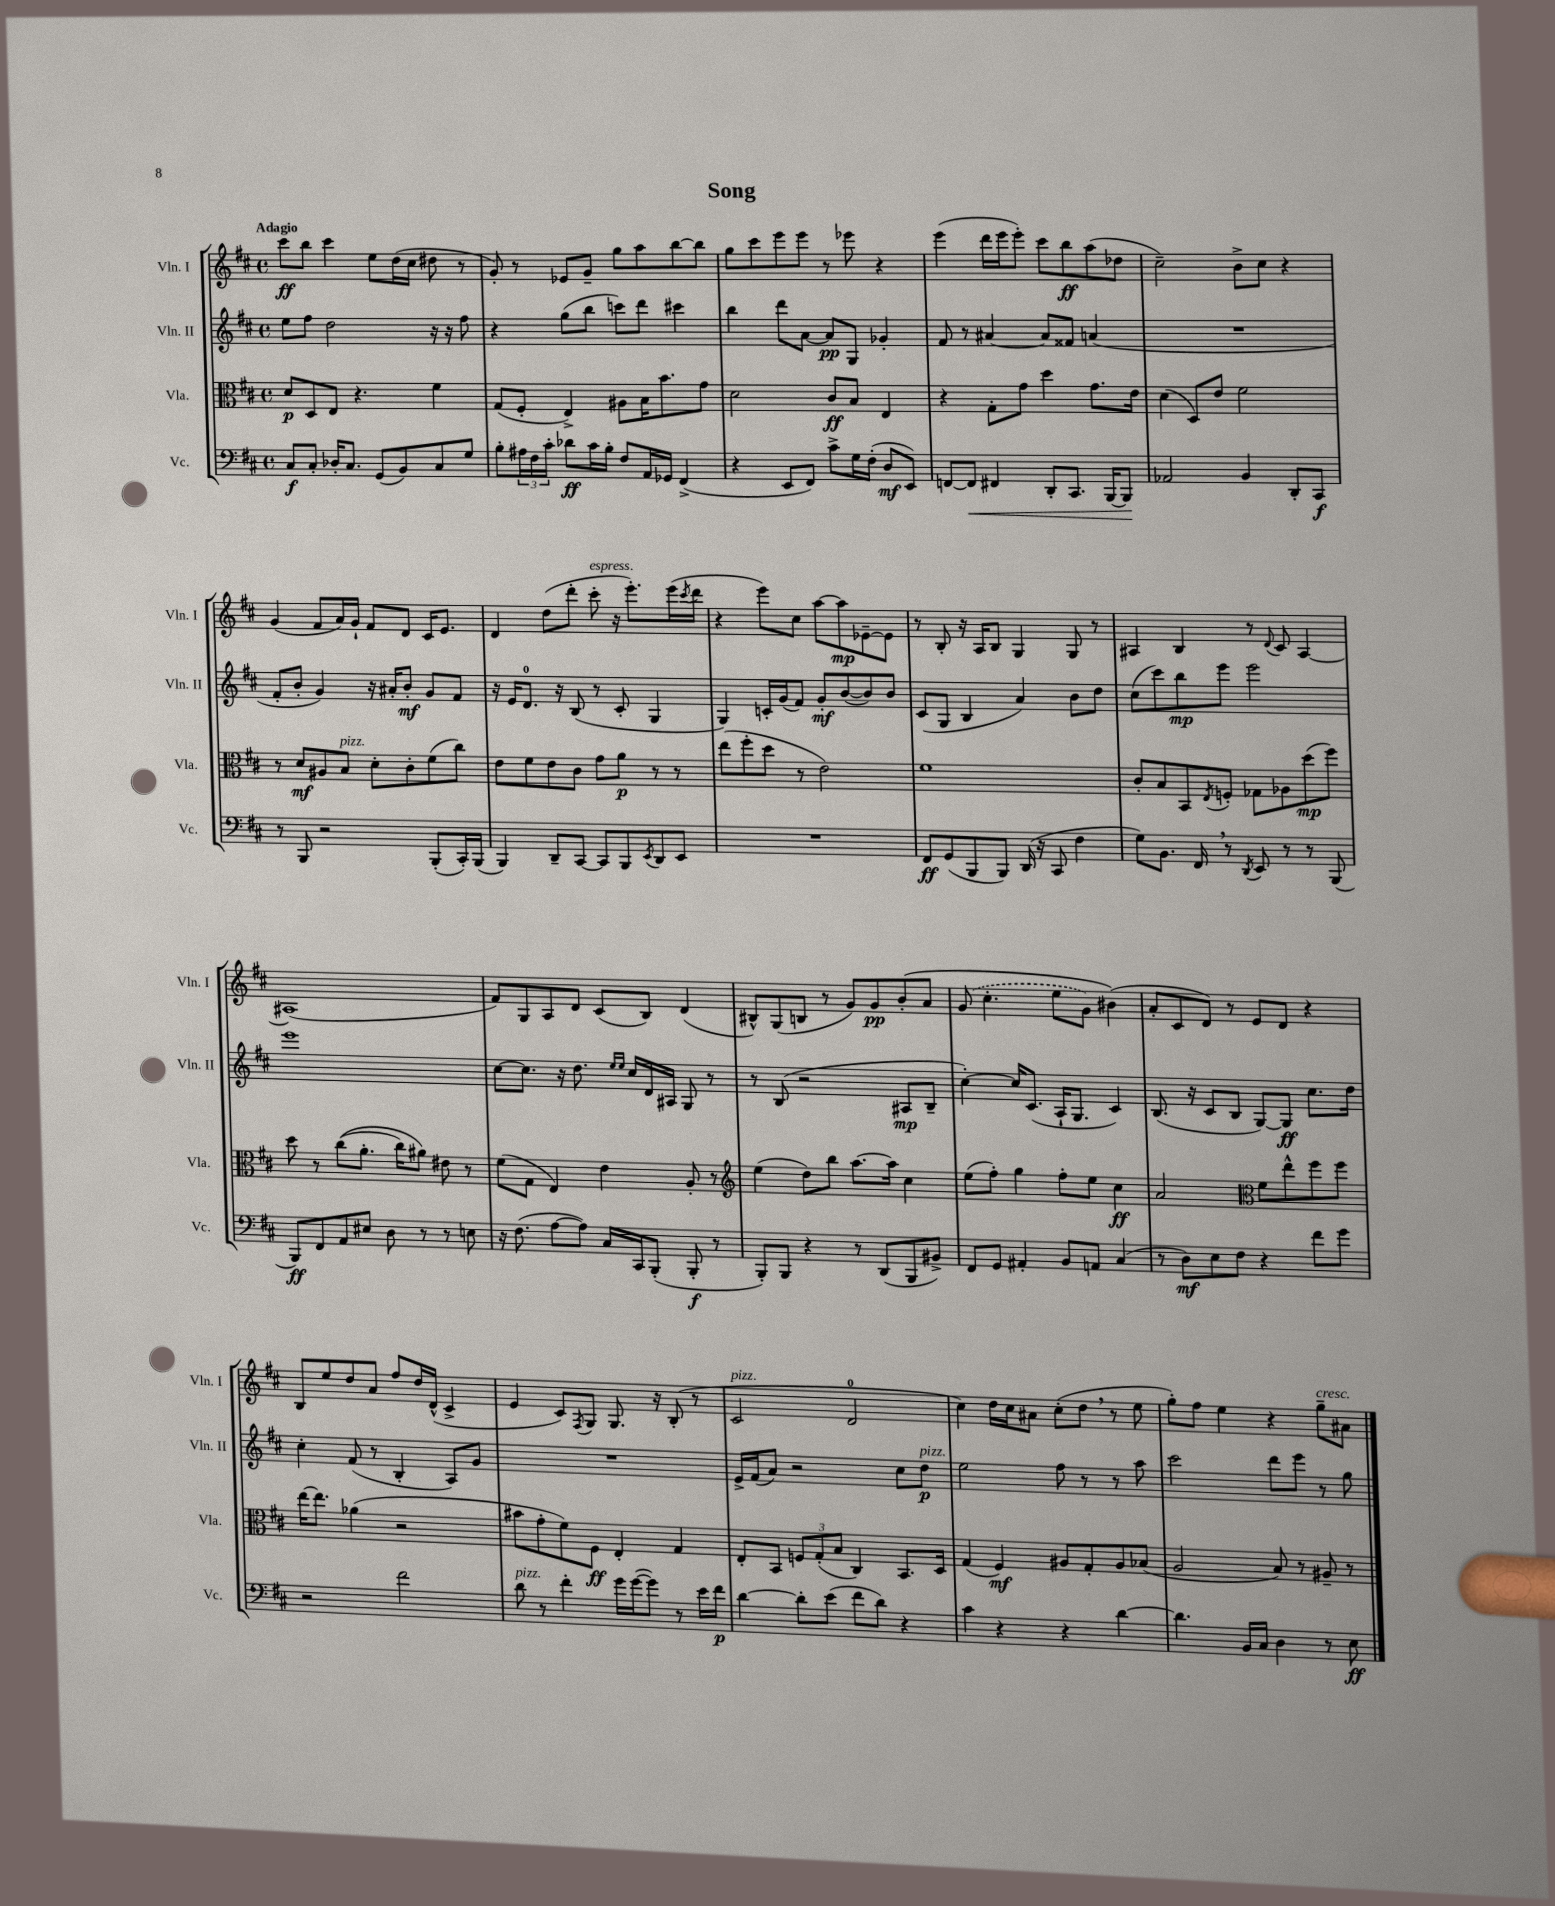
\header { title = "Song" }
<<
\new StaffGroup <<
\new Staff = "s0" \with { instrumentName = "Vln. I" shortInstrumentName = "Vln. I" } {
    \clef treble \key d \major \defaultTimeSignature \time 4/4 \tempo "Adagio"
    cis'''8\ff b''8 cis'''4 e''8 d''16( cis''16 dis''8 r8 |
    g'8-.) r8 ees'8 g'8-- g''8 a''8 b''8~ b''8 |
    g''8 cis'''8 e'''8 e'''8 r8 ees'''8 r4 |
    e'''4( d'''16 e'''16 e'''8-.) cis'''8 b''8\ff a''8( des''8 |
    cis''2--) b'8-> cis''8 r4 |
    g'4( fis'8 a'16) g'16-! fis'8 d'8 cis'16 e'8. |
    d'4 d''8( d'''8-. cis'''8-.^\markup { \italic "espress." } r16 e'''8.-.) e'''16( \acciaccatura { cis'''8 } d'''16 |
    r4 e'''8) cis''8 a''8~ a''8\mp ees'8~-- ees'8 |
    r8 b8-. r16 a16 b8 g4 g8 r8 |
    ais4 b4 r8 \appoggiatura { d'8 } cis'8 ais4~ |
    ais1( |
    fis'8) g8 a8 d'8 cis'8( b8) d'4( |
    bis8-^) g8( b8 r8 g'8) g'8\pp b'8-.\( a'8 |
    \once \slurDashed g'8( cis''4.-. e''8 g'8) bis'4(\) |
    a'8-. cis'8 d'8) r8 e'8 d'8 r4 |
    b8 e''8 d''8 a'8 fis''8 d''16 d'16-^( cis'4-> |
    e'4 cis'8) \acciaccatura { fis8 } g8 g8. r16 b8-.( r8 |
    cis'2^\markup { \italic "pizz." } d'2-0 |
    cis''4) d''16 cis''16 ais'8 cis''8-.( d''8 \breathe r8 e''8 |
    g''8-.) fis''8 e''4 r4 g''8--^\markup { \italic "cresc." } ais'8 \bar "|." |
}
\new Staff = "s1" \with { instrumentName = "Vln. II" shortInstrumentName = "Vln. II" } {
    \clef treble \key d \major \defaultTimeSignature \time 4/4
    e''8 fis''8 d''2 r16 r16 fis''8 |
    r4 g''8( b''8 c'''8) d'''8 cis'''4 |
    b''4 d'''8 a'8~ a'8\pp g8 ges'4-. |
    fis'8 r8 ais'4~ ais'8 fisis'8 a'4( |
    R1 |
    fis'8-. b'8-. g'4) r16 ais'16-. b'8-.\mf g'8 fis'8 |
    r16 e'16 d'8.-0 r16 b8( r8 cis'8-. g4 |
    g4) c'16-. g'16( fis'8) g'8-.\mf b'8~( b'8) b'8 |
    cis'8( g8 b4 a'4) b'8 d''8 |
    cis''8( cis'''8) b''8\mp e'''8 e'''2 |
    e'''1 |
    cis''8~ cis''8. r16 d''8. \grace { e''16 e''16 } cis''16 d'16 ais16 g8 r8 |
    r8 b8( r2 ais8\mp b8-- |
    cis''4~-.) cis''16 cis'8.( a16-! g8. cis'4) |
    b8.( r16 cis'8 b8 g8~) g8\ff cis''8. d''16 |
    cis''4-. fis'8( r8 b4-. a8) g'8 |
    R1 |
    e'16-> fis'16( a'8) r2 cis''8 d''8\p^\markup { \italic "pizz." } |
    e''2 fis''8 r8 r8 a''8 |
    cis'''2 d'''8 e'''8 r8 g''8 \bar "|." |
}
\new Staff = "s2" \with { instrumentName = "Vla." shortInstrumentName = "Vla." } {
    \clef alto \key d \major \defaultTimeSignature \time 4/4
    d'8\p d8 e8 r4. fis'4 |
    g8( fis8-. e4->) ais8 b16 b'8. g'8 |
    d'2 cis'8\ff b8 e4 |
    r4 g8-. g'8 d''4 g'8. e'16 |
    d'4( d8) e'8 fis'2 |
    r8 d'8\mf ais8 b8^\markup { \italic "pizz." } d'8-. cis'8-. fis'8( cis''8) |
    e'8 fis'8 e'8 cis'8 g'8 a'8\p r8 r8 |
    e''8( fis''8-. d''8 r8 e'2) |
    fis'1 |
    cis'8-. b8 b,8 \acciaccatura { e8 } f8-. ges8 aes8 d''8\mp( fis''8) |
    d''8 r8 cis''8(\( a'8.-. cis''16) ais'8\) eis'8 r8 |
    fis'8( g8 e4) e'4 a8-. r8 |
    \clef treble e''4( d''8) b''8 a''8.~ a''16 cis''4 |
    e''8( fis''8-.) g''4 fis''8-. e''8 cis''4\ff |
    a'2 \clef alto fis'8 e''8-^ fis''8 fis''8 |
    e''16~ e''8. aes'4( r2 |
    bis'8 g'8-. fis'8) fis8\ff e4-. g4 |
    e8-. b,8 \tuplet 3/2 { f8 g8-.( b8 } cis4) b,8. d16 |
    g4( fis4\mf) ais8 g8-. ais8 bes8( |
    a2 b8) r8 ais8-- r8 \bar "|." |
}
\new Staff = "s3" \with { instrumentName = "Vc." shortInstrumentName = "Vc." } {
    \clef bass \key d \major \defaultTimeSignature \time 4/4
    cis8\f cis8-. des16-. cis8. g,8( b,8) cis8 g8 |
    b8-. \tuplet 3/2 { ais16 fis16 cis'16-. } des'8\ff cis'16 b16-. fis8 a,16 ges,16 fis,4->( |
    r4 e,8 fis,8) cis'8-> g16 fis16-.( d8\mf e,8) |
    f,8~ f,8\< fis,4 d,8-. cis,8. b,,16~ b,,8\! |
    aes,2 b,4 d,8-. cis,8\f |
    r8 b,,8 r2 b,,8-.( cis,16-.) b,,16( |
    b,,4) d,8-- cis,8~ cis,8 b,,8 \acciaccatura { e,8 } d,8 e,8 |
    R1 |
    fis,8\ff g,8( b,,8 b,,8) d,16( r16 cis,8 fis4 |
    g8) b,8. fis,16 \breathe r8 \acciaccatura { d,8 } e,8 r8 r8 b,,8( |
    b,,8\ff) fis,8 a,8 eis8 d8 r8 r8 e8 |
    r16 fis8.( a8~ a8) cis16 cis,16 b,,8-.( b,,8-.\f r8 |
    b,,8-.) b,,8 r4 r8 d,8( b,,8 bis,8->) |
    fis,8 g,8 ais,4-. b,8 a,8 cis4( |
    r8 d8\mf) e8 fis8 r4 fis'8 g'8 |
    r2 fis'2 |
    d'8^\markup { \italic "pizz." } r8 fis'4-. g'16 g'16~( g'8) r8 e'16 fis'16\p |
    d'4~ d'8-. e'8( fis'8 d'8) r4 |
    cis'4 r4 r4 d'4~ |
    d'4. b,16 cis16 d4 r8 e8\ff \bar "|." |
}
>>
>>
\layout { \context { \Score \remove "Bar_number_engraver" } }
